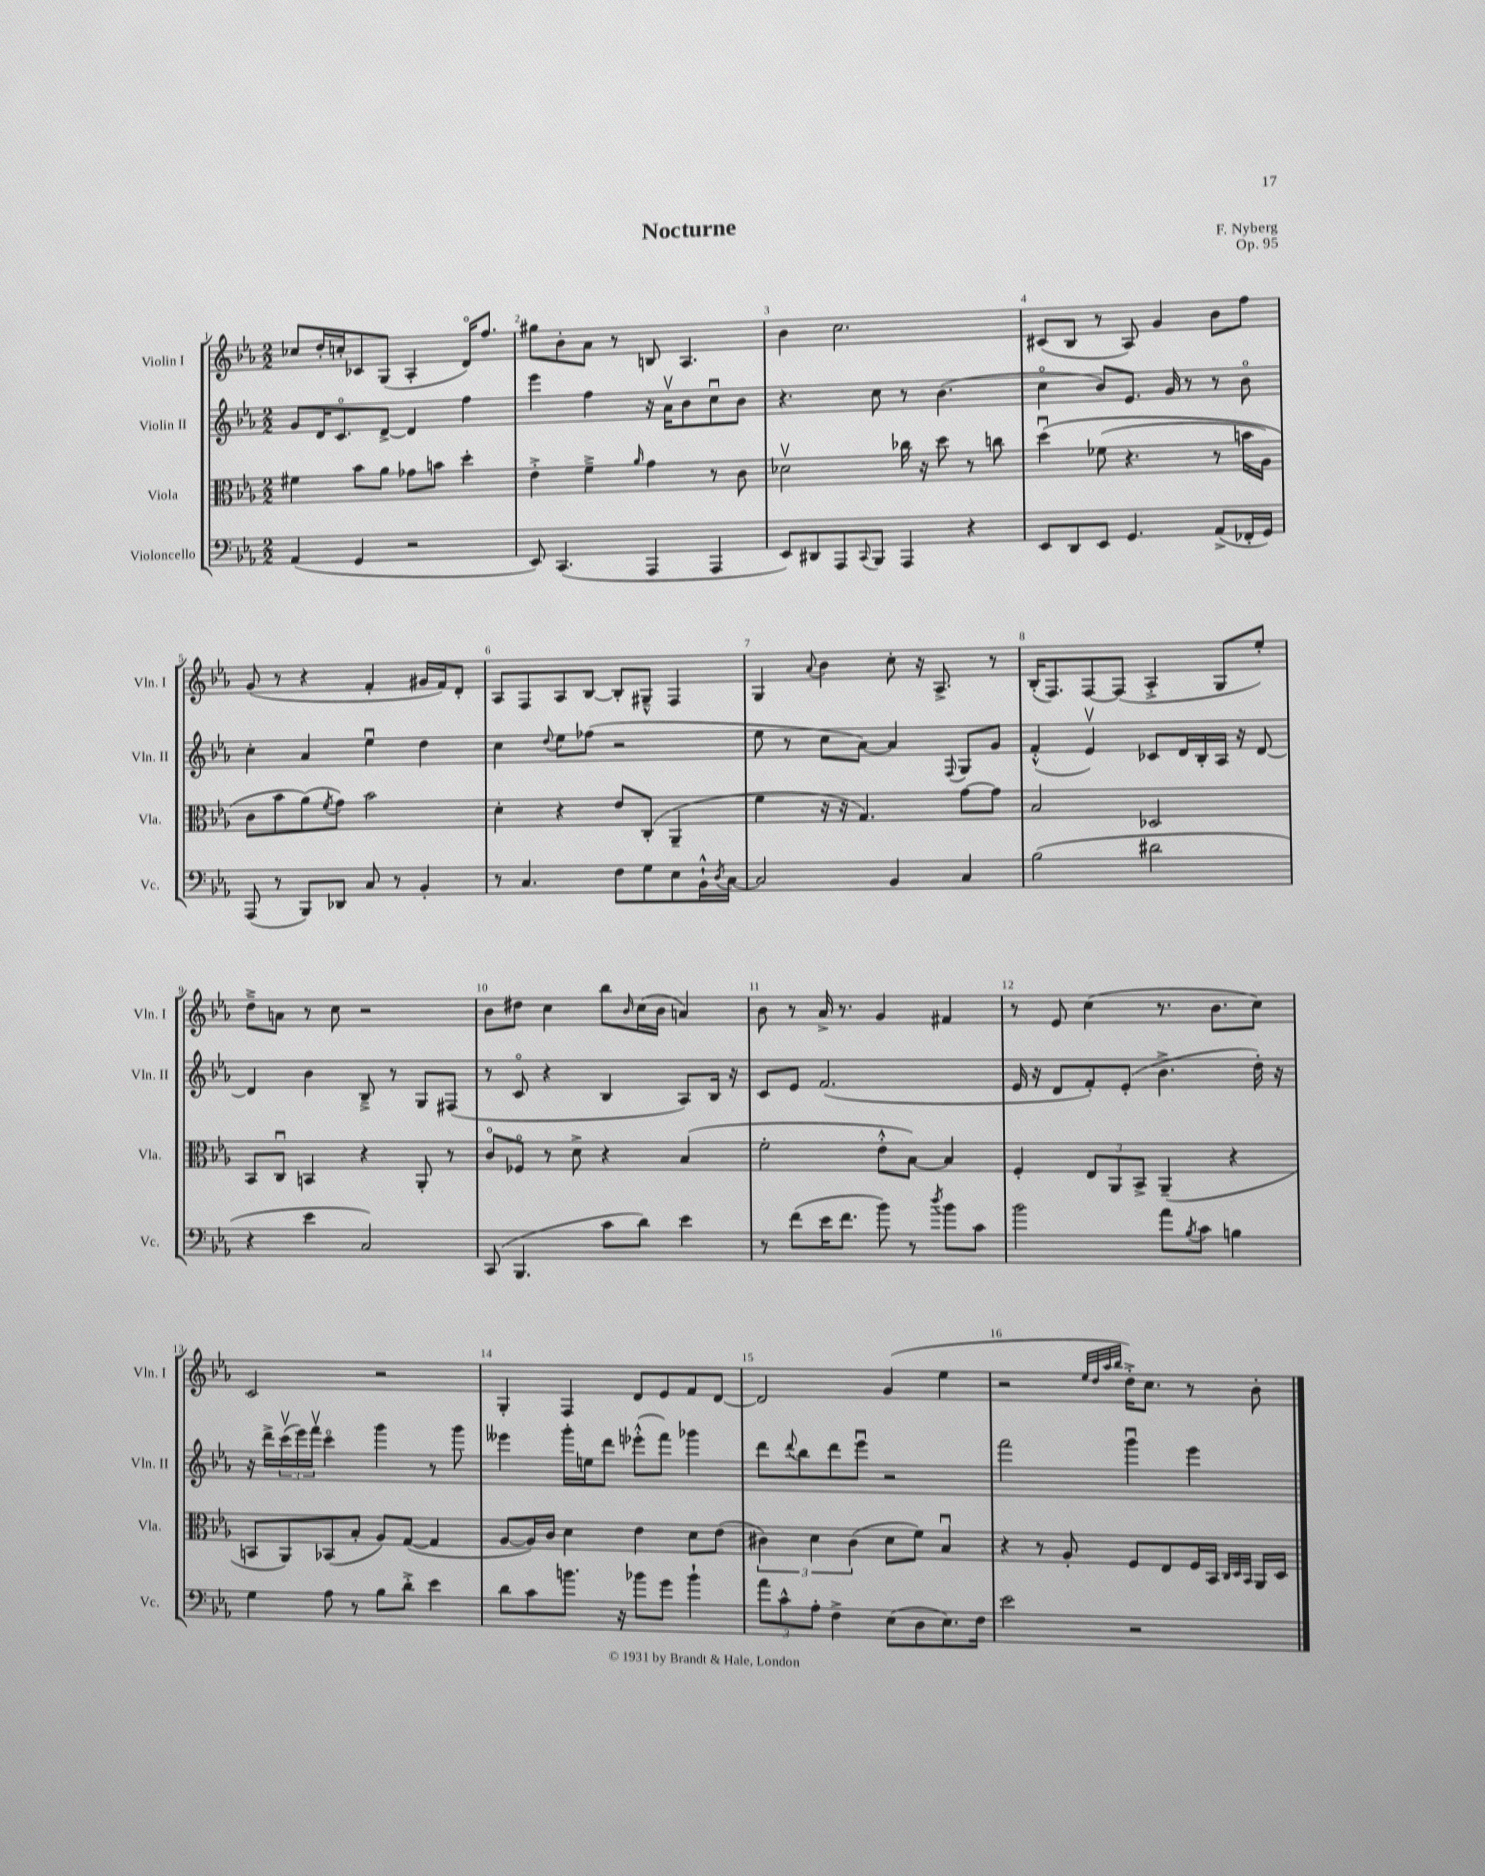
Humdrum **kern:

**kern	**kern	**kern	**kern
*staff4	*staff3	*staff2	*staff1
*clefF4	*clefC3	*clefG2	*clefG2
*k[b-e-a-]	*k[b-e-a-]	*k[b-e-a-]	*k[b-e-a-]
*M2/2	*M2/2	*M2/2	*M2/2
(4AA-/	4f#\	8g/L	8cc-/L
.	.	16d/K	16dd'/L
.	.	8.co/	16cc'/J
4GG/	8b-\L	.	8c-/
.	8a-\J	[8d^/J	(8G/J
2r	8g-\L	4d/]	4A-'/
.	8b\J	.	.
.	4dd'\	4ff\	16do/LK)
.	.	.	8.ff/J
=	=	=	=
8EE-/)	4e-'^\	4eee-\	8gg#\L
(4.CC/	.	.	8b-'\
.	4f~^\	4ff\	8a-\J
.	.	.	8r
.	16qqa-/	.	.
4AAA-/	4g\	16r	8B/
.	.	16a-v\LK	.
.	.	8b-\	4.A-/
4AAA-/	8r	8ccu\	.
.	8c\	8b-\J	.
=	=	=	=
8EE-/L)	2d-v\	4.r	4b-\
8DD#/	.	.	.
8AAA-/	.	.	2.cc\
8qqCC/	.	.	.
8BBB-/J	.	8cc\	.
4AAA-/	16cc-\	8r	.
.	16r	.	.
.	8dd\	(4.b-\	.
4r	8r	.	.
.	8cc\	.	.
=	=	=	=
8EE-/L	&(4ddu\	4cco\	(8c#/L
8DD/	.	.	8B-/J
8EE-/J	(8f-\	8b-/L)	8r
4.GG/	4.r	8.e-/J	8A-/)
.	.	.	4g/
.	.	16g/	.
.	.	8r	.
(8AA-^/L	8r	8r	8b-\L
16FF-'/L	16b\LL	8b-o\	8ff\J
16GG/JJ)	16A-\JJ)	.	.
=	=	=	=
(8AAA-/	8c\L	4cc'\	(8g/
8r	8b-\	.	8r
8BBB-/L)	(8a-\&)	4a-/	4r
.	8qf/	.	.
8DD-/J	8g\J)	.	.
8C/	2b-\	4ee-u\	4f'/
8r	.	.	.
4BB-'/	.	4dd\	16g#/LL
.	.	.	16f/J)
.	.	.	8d'/J
=	=	=	=
8r	4d'\	4cc\	8A-/L
4.C/	.	.	8F/
.	.	8qqdd/	.
.	4r	8ee-\L	8A-/
.	.	(8ff-\J	[8B-/J
8F\L	8e-/L	2r	8B-'/]L
8G\	(8C'/J	.	8G#~^^/J
8E-\	4AA-~/	.	4F/
16BB-`^^\L	.	.	.
8qD/	.	.	.
[16C\JJ	.	.	.
=	=	=	=
2C/]	4f\	8ee-\	4G/
.	.	8r	.
.	.	.	8qqa-/
.	16r	8cc\L	4b-\
.	16r	.	.
.	4.G/)	[8a-\J)	.
4BB-/	.	4a-/]	8cc'\
.	.	.	16r
.	.	.	8.A-^/
.	.	8qqF/	.
4C/	[8g\L	8G/L	.
.	8g\]J	8g/J	8r
=	=	=	=
(2B-\	2B-/	(4f'^^/	(16B-'/LK
.	.	.	8.F/)
.	.	4e-v/)	[8F/
.	.	.	(8F/]J
2d#\	2D-/	8c-/L	4A-'^/
.	.	16d/L	.
.	.	16B-'/	.
.	.	16A-/JJ	8G/L
.	.	16r	.
.	.	[8d/	8ee-'/J)
=	=	=	=
4r	8BB-/L	4d/]	8dd~^\L
.	8Cu/J	.	8a\J
4e-\	4BB/	4b-\	8r
.	.	.	8cc\
2C/)	4r	8B-~^/	2r
.	.	8r	.
.	8AA-'/	8G/L	.
.	8r	(8F#/J	.
=	=	=	=
(8CC/	8co/L	8r	8b-\L
4.BBB-/	8F-o/J	8co/	8dd#\J
.	8r	4r	4cc\
.	8d^\	.	.
8c\L	4r	4B-/	8bb-\L
.	.	.	16qqb-/
8d\J)	.	.	(16cc\L
.	.	.	16b-\JJ
4e-\	(4B-/	8A-/L)	4a/)
.	.	16B-/Jk	.
.	.	16r	.
=	=	=	=
8r	2f'\	8c/L	8b-\
(8f\L	.	8e-/J	8r
16e-\K	.	(2.f/	16a-^/
8.f\J	.	.	8.r
8b-\)	8e-'^^\L	.	4g/
8r	[8B-\J)	.	.
8qdd/	.	.	.
8b-\L	4B-/]	.	4f#/
8c\J	.	.	.
=	=	=	=
2b-\	4F'/	16e-/	8r
.	.	16r	.
.	.	8d/L	8e-/
.	12E-/L	8f'/)	(4cc\
.	12AA-/	.	.
.	.	(8e-'/J	.
.	12BB-^/J	.	.
8a-\L	(4AA-~/	4.b-^\	8.r
8qB-/	.	.	.
8c\J	.	.	.
.	.	.	8.b-\L
4B\	4r	.	.
.	.	16dd'\)	8cc\J)
.	.	16r	.
=	=	=	=
4G\	8BB/L	16r	2c/
.	.	16ddd^\LL	.
.	8AA-/)	(24cccv\	.
.	.	24eee-\)	.
.	.	24fffv\JJ	.
8A-\	(8BB-/	4ccco\	.
8r	8B-'/J	.	.
8B-\L	8A-/L)	4ggg\	2r
8d'^\J	([8G/J	.	.
4e-\	4G/]	8r	.
.	.	8ggg\	.
=	=	=	=
8d\L	[8A-/L	4eee--\	4G'/
8c\	16A-/]L)	.	.
.	16c/JJ	.	.
8.b\J	4d\	16ggg'\LL	4F/
.	.	16ee\J	.
.	.	8ddd\J	.
16r	.	.	.
8b-\L	4e-\	(8eee-'^^\L	8d/L
8g\J	.	8fff\J)	8e-/
4b-`\	8d\L	4ggg-\	8f/
.	(8e-\J	.	[8d/J
=	=	=	=
12a-\L	6c#\)	8ddd\L	2d/]
12c^^\	.	.	.
.	.	8qqddd/	.
.	.	8bb-\	.
12A-'\J	6d\	.	.
4F^\	.	8ddd\	.
.	(6c#\	.	.
.	.	8eee-u\J	.
(8E-\L	8d\L	2r	(4g/
8D\	8f\J)	.	.
8.E-\)	4B-u/	.	4ee-\
16F\Jk	.	.	.
=	=	=	=
2e-\	4r	2fff\	2r
.	8r	.	.
.	8A-'/	.	.
.	.	.	32qqee-/LLL
.	.	.	32qqdd/
.	.	.	32qqaa-/
.	.	.	32qqbb-/JJJ
2r	8F/L	4gggu\	16dd'^\LK)
.	.	.	8.cc\J
.	8E-/	.	.
.	16F/L	4eee-\	8r
.	16BB-/JJ	.	.
.	32qqC/LLL	.	.
.	32qqD/	.	.
.	32qqBB-/JJJ	.	.
.	16AA-/LL	.	8b-'\
.	16D/JJ	.	.
==	==	==	==
*-	*-	*-	*-
